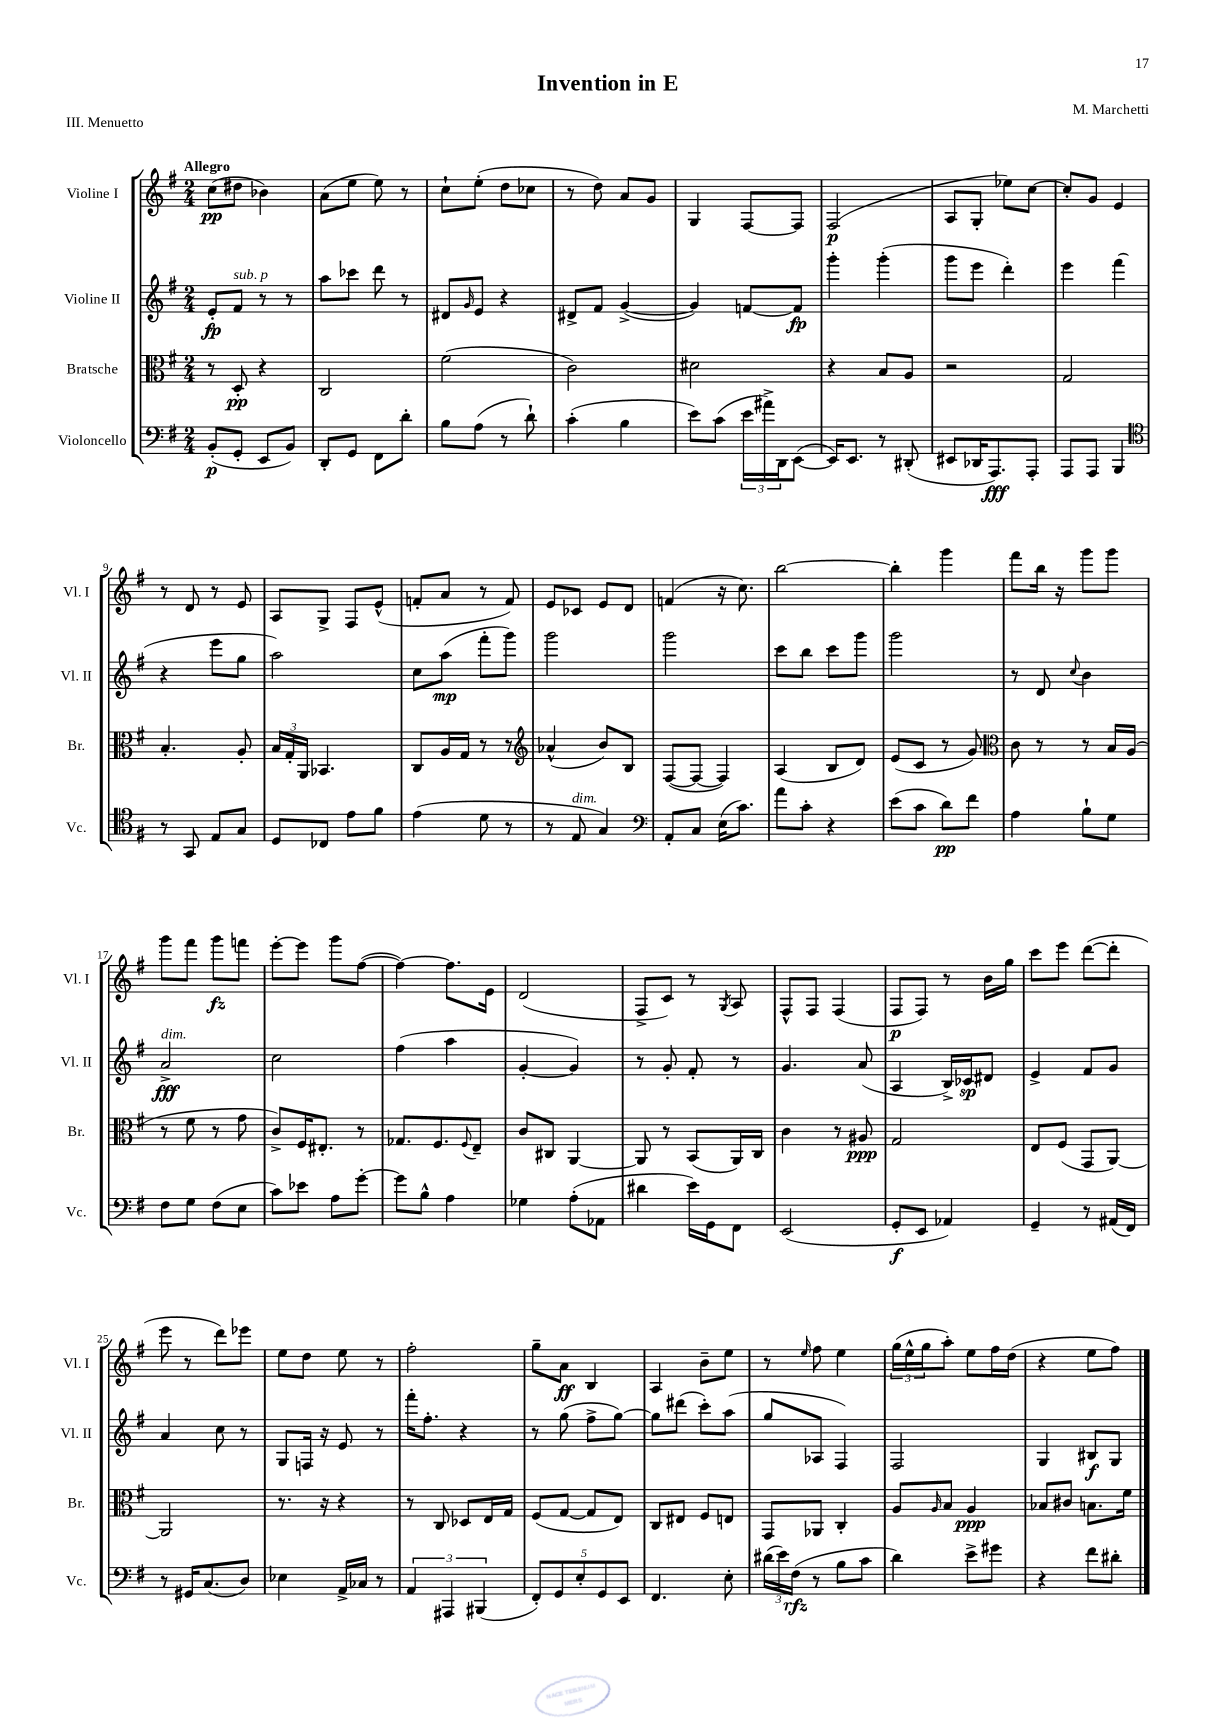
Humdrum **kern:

**kern	**kern	**kern	**kern
*staff4	*staff3	*staff2	*staff1
*clefF4	*clefC3	*clefG2	*clefG2
*k[f#]	*k[f#]	*k[f#]	*k[f#]
*M2/4	*M2/4	*M2/4	*M2/4
(8BB'/L	8r	8e'/L	(8cc\L
8GG'/J	8D'/	8f#/J	8dd#\J
8EE/L	4r	8r	4b-\)
8BB/J)	.	8r	.
=	=	=	=
8DD'/L	2C/	8aa\L	(8a\L
8GG/J	.	8ccc-\J	8ee\J
8FF#\L	.	8ddd\	8ee\)
8d'\J	.	8r	8r
=	=	=	=
8B\L	(2f#\	8d#/L	8cc`\L
.	.	16qqg/	.
(8A\J	.	8e/J	(8ee'\J
8r	.	4r	8dd\L
8d`\)	.	.	8cc-\J
=	=	=	=
(4c'\	2c\)	8d#^/L	8r
.	.	8f#/J	8dd\)
4B\	.	([4g^/	8a/L
.	.	.	8g/J
=	=	=	=
8e\L)	2d#\	4g/])	4G/
(8c\J	.	.	.
24e\LL	.	[8f/L	[8F#/L
24a#^\)	.	.	.
24DD\J	.	.	.
([8EE\J	.	8f/]J	8F#/]J
=	=	=	=
16EE/]LK)	4r	4ggg'\	(2F#/
8.EE/J	.	.	.
8r	8B/L	(4ggg'\	.
(8DD#'/	8A/J	.	.
=	=	=	=
8EE#/L	2r	8ggg\L	8A/L
16DD-/K	.	8eee\J	8G'/J
8.AAA/)	.	.	.
.	.	4ddd'\)	8ee-\L)
8AAA'/J	.	.	[8cc\J
=	=	=	=
8AAA/L	2G/	4eee\	8cc'/]L
8AAA/J	.	.	8g/J
4BBB/	.	(4fff#\	4e/
=	=	=	=
*clefC4	*	*	*
8r	4.B'/	4r	8r
8GG/	.	.	8d/
8E/L	.	8eee\L	8r
8G/J	8A'/	8gg\J	8e/
=	=	=	=
8D/L	24B/LL	2aa\)	8A/L
.	24G'/	.	.
.	24AA/JJ	.	.
8C-/J	4.BB-/	.	8G^/J
8e\L	.	.	8F#/L
8f#\J	.	.	(8e^^/J
=	=	=	=
(4e\	8C/L	8cc\L	8f'/L
.	16A/L	(8aa\J	8a/J
.	16G/JJ	.	.
8d\	8r	8fff#'\L	8r
8r	8r	8ggg\J)	8f/)
=	=	=	=
*	*clefG2	*	*
8r	(4a-^^/	2ggg\	8e/L
8E/	.	.	8c-/J
4G/)	8b/L)	.	8e/L
.	8B/J	.	8d/J
=	=	=	=
*clefF4	*	*	*
8AA'/L	([8F#/L	2ggg\	(4f/
8C/J	8F#/_J	.	.
(16E\LK	4F#/])	.	16r
8.c\J)	.	.	8.cc\)
=	=	=	=
8a\L	(4A/	8ccc\L	[2bb\
8c'\J	.	8bb\J	.
4r	8B/L	8ccc\L	.
.	8d/J)	8ggg\J	.
=	=	=	=
(8e\L	(8e/L	2ggg\	4bb'\]
8c\J	8c/J	.	.
8d\L)	8r	.	4ggg\
8f#\J	8g/)	.	.
=	=	=	=
*	*clefC3	*	*
4A\	8c\	8r	8fff#\L
.	8r	8d/	16bb\Jk
.	.	.	16r
.	.	8qqcc/	.
8B`\L	8r	4b\	8ggg\L
8G\J	16B/LL	.	8ggg\J
.	(16A/JJ	.	.
=	=	=	=
8F#\L	8r	2a^/	8ggg\L
8G\J	8f#\	.	8fff#\J
(8F#\L	8r	.	8ggg\L
8E\J	8g\	.	8fff\J
=	=	=	=
8c\L)	8c^/L)	2cc\	[8eee'\L
8e-\J	16F#/K	.	8eee\]J
.	8.E#'/J	.	.
8A\L	.	.	8ggg\L
[8g'\J	8r	.	([8ff#\J
=	=	=	=
8g\]L	8.G-/L	(4ff#\	4ff#\_)
8B^^\J	.	.	.
.	8.F#/	.	.
4A\	.	4aa\	8.ff#\]L
.	8qqF#/	.	.
.	8E~/J	.	.
.	.	.	16e\Jk
=	=	=	=
4G-\	8c/L	[4g'/	(2d/
.	8C#/J	.	.
(8A'\L	[4AA/	4g/])	.
8AA-\J	.	.	.
=	=	=	=
4d#\	8AA/]	8r	8F#^/L
.	8r	8g'/	8c/J)
16e\LL)	(8BB/L	8f#'/	8r
16GG\J	.	.	.
.	.	.	8qG/
8FF#\J	16AA/L)	8r	8A/
.	16C/JJ	.	.
=	=	=	=
(2EE/	4c\	4.g/	8F#^^/L
.	.	.	8F#/J
.	8r	.	(4F#/
.	8A#/	(8a/	.
=	=	=	=
8GG'/L	2G/	4A/	8F#/L
8EE/J	.	.	8F#/J)
4AA-/)	.	16B^/LL)	8r
.	.	16c-/J	.
.	.	8d#/J	16b\LL
.	.	.	16gg\JJ
=	=	=	=
4GG~/	8E/L	4e^/	8ccc\L
.	(8F#/J	.	8eee\J
8r	8GG/L	8f#/L	([8ddd\L
(16AA#/LL	[8AA/J)	8g/J	8ddd'\]J
16FF#/JJ)	.	.	.
=	=	=	=
8r	2AA/]	4a/	8eee\
16GG#/LK	.	.	8r
(8.C/	.	.	.
.	.	8cc\	8ddd\L)
8D/J)	.	8r	8eee-\J
=	=	=	=
4E-\	8.r	8G/L	8ee\L
.	.	16F/Jk	8dd\J
.	16r	16r	.
16AA^/LL	4r	8e/	8ee\
16C-/JJ	.	.	.
8r	.	8r	8r
=	=	=	=
6AA/	8r	16fff#'\LK	2ff#'\
.	.	8.ff#'\J	.
.	8C/	.	.
6AAA#/	.	.	.
.	8D-/L	4r	.
(6BBB#/	.	.	.
.	16E/L	.	.
.	16G/JJ	.	.
=	=	=	=
10FF#'/L)	(8F#/L	8r	8gg~\L
10GG/	.	.	.
.	[8G/J	(8gg\	8a\J
10E'/	.	.	.
.	8G/]L	8ff#^\L	4B/
10GG/	.	.	.
.	8E/J)	[8gg\J)	.
10EE/J	.	.	.
=	=	=	=
4.FF#/	8C/L	8gg\]L	4A/
.	8E#/J	(8ddd#\J	.
.	8F#/L	8ccc'\L)	8b~\L
8E'\	8E/J	(8aa\J	8ee\J
=	=	=	=
(24d#\LL	8GG/L	8gg/L	8r
24e\)	.	.	.
(24F#\JJ	.	.	.
.	.	.	16qqee/
8r	8AA-/J	8A-/J	8ff#\
8B\L	4C'/	4F#/)	4ee\
8c\J	.	.	.
=	=	=	=
4d\)	8A/L	2F#/	(24gg\LL
.	.	.	24ee^^\
.	.	.	24gg\J
.	16qqA/	.	.
.	8B/J	.	8aa'\J)
8e^\L	4A/	.	8ee\L
8g#\J	.	.	16ff#\L
.	.	.	(16dd\JJ
=	=	=	=
4r	8B-/L	4G/	4r
.	8c#/J	.	.
8f#\L	8.B\L	8B#/L	8ee\L
8d#'\J	.	8G/J	8ff#\J)
.	16f#\Jk	.	.
==	==	==	==
*-	*-	*-	*-
